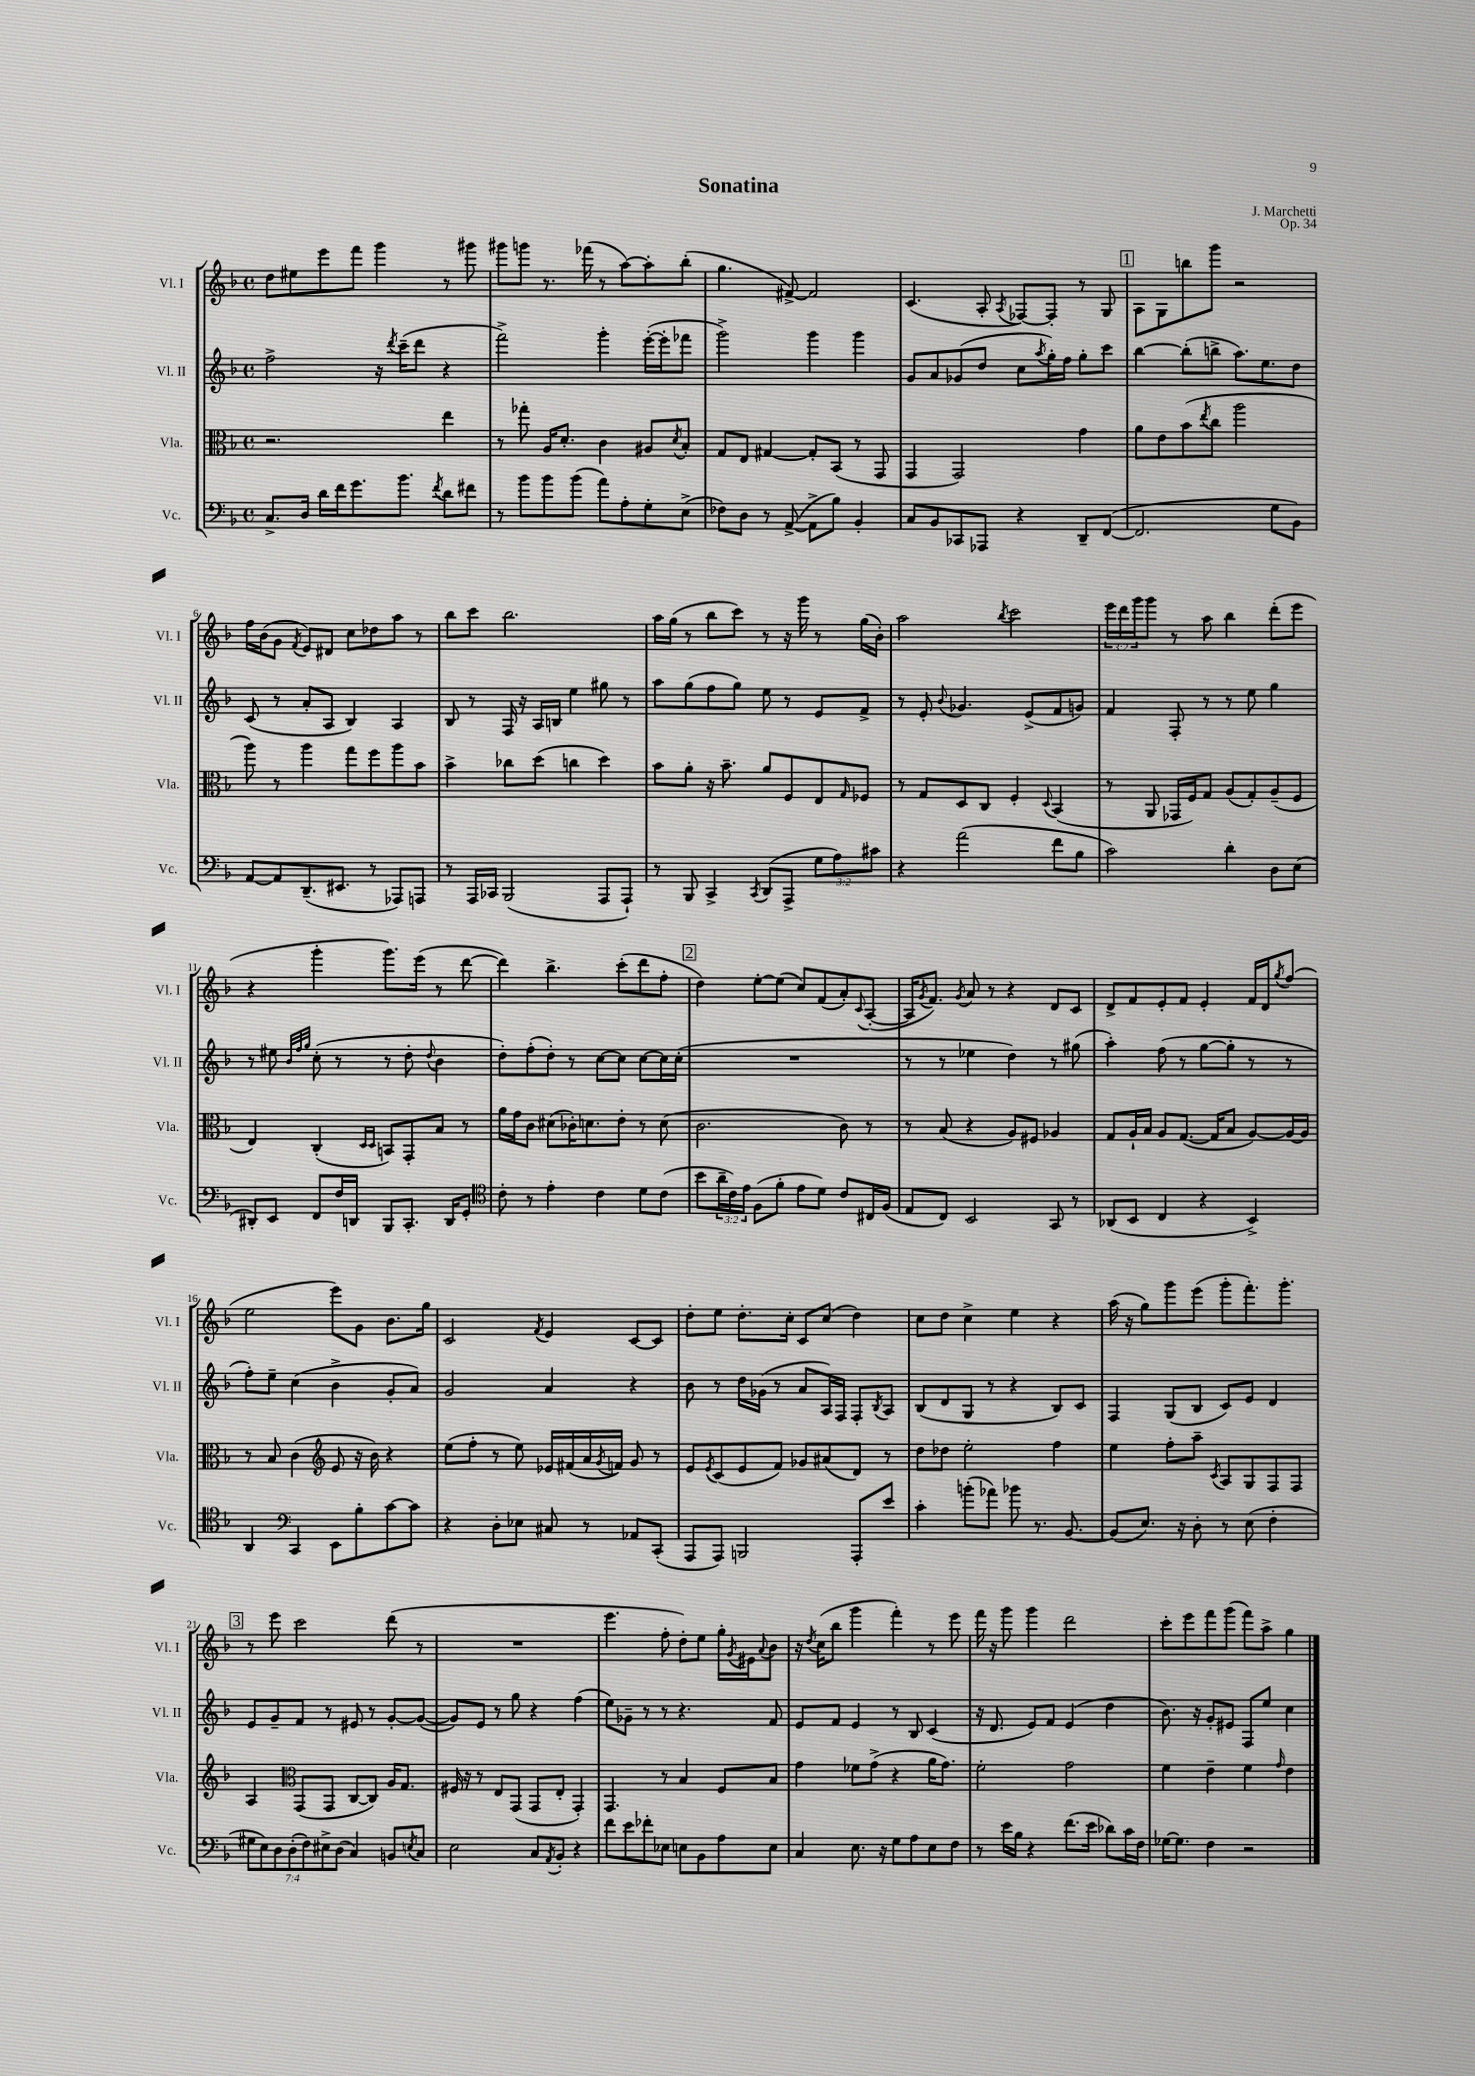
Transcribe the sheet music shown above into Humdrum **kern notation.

**kern	**kern	**kern	**kern
*part4	*part3	*part2	*part1
*staff4	*staff3	*staff2	*staff1
*I"Vc.	*I"Vla.	*I"Vl. II	*I"Vl. I
*I'Vc.	*I'Vla.	*I'Vl. II	*I'Vl. I
*clefF4	*clefC3	*clefG2	*clefG2
*k[b-]	*k[b-]	*k[b-]	*k[b-]
*M4/4	*M4/4	*M4/4	*M4/4
*met(c)	*met(c)	*met(c)	*met(c)
=1	=1	=1	=1
8.C^/L	2.r	2ff^\	8dd\L
.	.	.	8ee#X\
16D/Jk	.	.	.
16d\LL	.	.	8eee\
16f\J	.	.	.
8.g\	.	.	8fff\J
.	.	16r	4ggg\
.	.	8qddd/	.
8.b-\J	.	(16ccc~\KL	.
.	.	8ddd\J	.
8qf/	.	.	.
8d\L	4ee\	4r	8r
8f#X\J	.	.	8ggg#X\
=2	=2	=2	=2
8r	8r	2fff^\)	8ggg#X\L
8b-\L	8gg-X'\	.	8gggn\J
8b-\	16A/KL	.	8.r
.	8.d'/J	.	.
(8b-\J	.	.	.
.	.	.	(16fff-X\
8a\L)	4c\	4ggg'\	8r
8A'\	.	.	[8aa\L)
8G'\	8A#X/L	([16eee'\LL	8aa'\]
.	.	16eee'\J]	.
.	8qd/	.	.
(8E^\J	8B-'/J	8fff-X\J	(8bb-'\J
=3	=3	=3	=3
8F-X\L)	8G/L	2ggg^\)	4.gg\
8D\J	8E/J	.	.
8r	[4G#X/	.	.
([8AA^/	.	.	[8f#X^/)
8AA^\L]	8G#'/L]	4ggg\	2f#/]
8B-\J)	(8BB-/J	.	.
4BB-'/	8r	4ggg\	.
.	8GG/	.	.
=4	=4	=4	=4
8C/L	4GG/	8g/L	(4.c/
8BB-/	.	8a/	.
8CC-X/	2GG/)	(8g-X/	.
8AAA-X/J	.	8dd/J	8A'/
.	.	.	8qA/
4r	.	8cc\L	[8F-X/L)
.	.	8qaa/	.
.	.	16gg'\L)	8F-'/J]
.	.	16ff\JJ	.
8DD~/L	4g\	8gg'\L	8r
([8FF/J	.	8ccc\J	8G/
!!LO:REH:place=s1:t=1
=5	=5	=5	=5
2.FF/]	8a\L	[4bb-\	8A\L
.	8e\	.	8G\
.	(8b-\	(8bb-'\L]	8bbn\
.	8qee/	.	.
.	8cc\J	8bbn^\J	8ggg\J
.	2aa\	8.aa\L)	2r
.	.	8.ee\	.
8G\L	.	.	.
8BB-\J)	.	8dd\J	.
!!LO:LB:g=z
=6	=6	=6	=6
[8AA/L	8aa\)	(8c/	16ff\LL
.	.	.	(16b-\J
8AA/]	8r	8r	8g\J
.	.	.	8qf/
(8.DD~/	4aa\	8a'/L	8e/L)
.	.	8A/J	8d#X/J
8.EE#X/J	.	.	.
.	8gg\L	4B-/)	8cc\L
8r	8ff\	.	8dd-X\
8AAA-X/L)	8aa\	4A/	8aa\J
8AAAn/J	8b-\J	.	8r
=7	=7	=7	=7
8r	4b-^\	8B-/	8bb-\L
16AAA/LL	.	8r	8ccc\J
16CC-X/JJ	.	.	.
(2BBB-/	8cc-X\L	16F/	2.bb-\
.	.	16r	.
.	(8dd\J	16A/LL	.
.	.	16Bn/JJ	.
.	4ccn\	4ee\	.
8AAA/L	4dd\)	8gg#X\	.
8AAA`/J)	.	8r	.
=8	=8	=8	=8
8r	8b-\L	8aa\L	16aa\LL
.	.	.	(16gg\JJ
8BBB-/	8a'\J	(8gg\	8r
4CC^/	16r	8ff\	8bb-\L
.	8.b-~\	.	.
.	.	8gg\J)	8ccc\J)
8qCC/	.	.	.
(8DD/L	8a/L	8ee\	8r
8AAA^/J	8F/	8r	16r
.	.	.	16ggg\
12G\L	8E/	8e/L	8r
12A\)	.	.	.
.	16qqG/	.	.
.	8F-X/J	8f^/J	(16gg\LL
12c#X\J	.	.	.
.	.	.	16b-'\JJ)
=9	=9	=9	=9
4r	8r	8r	2aa\
.	8G/L	8e'/	.
.	.	8qqb-/	.
(2a\	8D/	4.g-X/	.
.	8C/J	.	.
.	.	.	8qbb-/
.	4F'/	.	2ccc\
.	.	(8e^/L	.
.	8qqD/	.	.
8f\L	(4BB-/	8f/	.
8B-\J	.	8gn/J)	.
=10	=10	=10	=10
2c\)	8r	4f/	24eee\LL
.	.	.	24ddd\
.	.	.	24ggg\J
.	8AA/	.	8ggg\J
.	16GG-X/LL	8F'/	8r
.	16F/J)	.	.
.	8G/J	8r	8aa\
4d'\	(8A/L	8r	4bb-\
.	8G'/)	8ee\	.
8D\L	(8A~/	4gg\	(8ddd'\L
(8E\J	8F/J	.	8eee\J
!!LO:LB:g=z
=11	=11	=11	=11
8DD#X'/L)	4E/)	8r	4r
8EE/J	.	8ee#X\	.
.	.	32qqb-/LLL	.
.	.	32qqff/	.
.	.	32qqgg/JJJ	.
8FF/L	(4C'/	(8cc'\	4ggg'\
16F/L	.	8r	.
16DDn/JJ	.	.	.
.	16qqD/LL	.	.
.	16qqD/JJ	.	.
8BBB-/L	8BBn/L)	8r	8.ggg\L)
8.CC'/J	8GG'/	8dd'\	.
.	.	.	(16eee\Jk
.	.	8qqdd/	.
.	8B-/J	4b-\	8r
16DD/KL	.	.	.
8GG'/J	8r	.	[8ddd\
=12	=12	=12	=12
*clefC4	*	*	*
8c'\	16a\LL	8dd'\L)	4ddd\])
.	16g\J	.	.
8r	8c\J	(8ff'\	.
4e'\	(8d#X\L	8dd'\J)	4.bb-^\
.	16c-X'\K)	8r	.
.	8.dn\	.	.
4c\	.	[8cc\L	.
.	8e'\J	8cc\J]	(8ccc'\L
8d\L	8r	[8cc\L	8ddd\
(8c\J	(8d\	16cc\L]	8ff'\J
.	.	(16cc'\JJ	.
!!LO:REH:place=s1:t=2
=13	=13	=13	=13
8b-\L	2.c\	1r	4dd\)
24a~\L	.	.	.
24c\)	.	.	.
24e\JJ	.	.	.
(8F\L	.	.	[8ee'\L
8f'\J	.	.	(8ee\J]
8e\L	.	.	8cc/L)
8d\J)	.	.	(8f/
8c/L	8c\)	.	8a'/)
.	.	.	8qqc/
16C#X/L	8r	.	([8A'/J
(16F/JJ	.	.	.
=14	=14	=14	=14
8E/L	8r	8r	16A/KL]
.	.	.	8qg/
.	.	.	8.f/J)
8C/J)	(8B-/	8r	.
.	.	.	8qg/
2BB-/	4r	4ee-X\	8a/
.	.	.	8r
.	8A/L)	4dd\)	4r
.	8F#X/J	.	.
8GG/	4A-X/	8r	8d/L
8r	.	(8gg#X\	8c/J
=15	=15	=15	=15
(8AA-X/L	8G/L	4aa'\)	8d^/L
8BB-/J	16A`/L	.	8f/
.	16B-/JJ	.	.
4C/	8A/L	(8ff\	8e'/
.	([8.G/J	8r	8f/J
4r	.	[8gg\L	4e'/
.	16G/KL]	.	.
.	8B-/J	8gg'\J]	.
4BB-^/)	[8A/L)	8r	16f/LL
.	.	.	16d/J
.	.	.	8qgg/
.	16A/L_	8r	(8ff/J
.	16A/JJ]	.	.
!!LO:LB:g=z
=16	=16	=16	=16
4AA/	8r	8ff'\L)	2ee\
.	8B-/	8ee~\J	.
*clefF4	*	*	*
4CC/	(4c\	(4cc\	.
*	*clefG2	*	*
8EE\L	8e/	4b-^\	8eee\L)
8B-'\	16r	.	8g\J
.	16b-\)	.	.
[8c\	4r	8g'/L	8.b-\L
8c\J]	.	8a/J)	.
.	.	.	16gg\Jk
=17	=17	=17	=17
4r	(8ee\L	2g/	2c/
.	8ff'\J	.	.
8D'\L	8r	.	.
8E-X\J	8ee\)	.	.
.	.	.	8qf/
8C#X/	16e-X/LL	4a/	4e/
.	(16f#X/	.	.
8r	16a/	.	.
.	8qg/	.	.
.	16fn/JJ)	.	.
8AA-X/L	8g/	4r	[8c/L
(8CC'/J	8r	.	8c/J]
=18	=18	=18	=18
8AAA/L	8e/L	8b-\	8dd'\L
.	8qe/	.	.
8AAA/J)	(8c/	8r	8ee\J
2BBBn/	8e/	16dd\LL	8.dd'\L
.	.	(16g-X\JJ	.
.	8f/J)	8r	.
.	.	.	16cc'\Jk
.	8g-X/L	8a/L	8c/L
.	(8a#X/	16A/L)	(8cc/J
.	.	16F/JJ	.
8AAA'/L	8d/J)	8F'/L	4dd\)
.	.	8qB-/	.
8e/J	8r	8A/J	.
=19	=19	=19	=19
4c'\	8dd\L	(8B-/L	8cc\L
.	8dd-X\J	8d/	8dd\J
(8bn'\L	2ee'\	8G/J	4cc^\
8a-X\J)	.	8r	.
8b-X\	.	4r	4ee\
8.r	.	.	.
.	4ff\	8B-/L)	4r
[8.BB-/	.	.	.
.	.	8c/J	.
=20	=20	=20	=20
(8BB-/L]	4ee\	4F/	(16aa\
.	.	.	16r
8.E/J)	.	.	8gg\L)
.	8ff'\L	(8G/L	8ggg\
16r	.	.	.
8D'\	8aa~\J	8B-/J	(8eee\J
.	8qc/	.	.
8r	8A/L	8c/L)	8ggg'\L
(8E\	8G/	8e/J	8.fff'\)
4F'\	8F/	4d/	.
.	.	.	8.ggg'\J
.	8F/J	.	.
!!LO:LB:g=z
!!LO:REH:place=s1:t=3
=21	=21	=21	=21
14G#X\L	4A/	8e/L	8r
14E\)	.	.	.
.	.	8g~/	8eee\
14D\	.	.	.
(14D'\	.	.	.
*	*clefC3	*	*
.	(8GG/L	8f/J	2ccc\
14F\)	.	.	.
14E#X^\	.	.	.
.	8GG/J	8r	.
(14D\J	.	.	.
4C/)	[8C/L	8e#X/	.
.	8C/J])	8r	.
8BBn/L	16A/KL	[8g'/L	(8ddd\
.	8.G/J	.	.
8qEn/	.	.	.
8C/J	.	(8g/J_	8r
=22	=22	=22	=22
2E\	16F#X/	8g/L])	1r
.	16r	.	.
.	8r	8e/J	.
.	8E/L	8r	.
.	(8GG/J	8gg\	.
8C/L	8GG/L	4r	.
8qAA/	.	.	.
8BB-'/J	8E'/J	.	.
4r	4GG'/)	(4ff\	.
=23	=23	=23	=23
8f\L	4.GG/	8ee\L)	4.eee\
8e\	.	8g-X~\J	.
8f-X'\	.	8r	.
8E-X\J	8r	8r	8ff'\
8En\L	4B-/	4.r	8dd'\L)
8BB-\	.	.	8ee\J
8A\	8F/L	.	16gg'\LL
.	.	.	8qg/
.	.	.	16e#X\J
.	.	.	8qqa/
8E\J	8B-/J	8f/	8b-\J
=24	=24	=24	=24
4C/	4g\	8e/L	16r
.	.	.	8qdd/
.	.	.	(16cc\KL
.	.	8f/J	8bb-\J
8.E\	8f-X\L	4e/	4ggg\
.	(8g^\J	.	.
16r	.	.	.
8G\L	4r	8r	4fff'\)
8A\	.	8B-/	.
8E\	16a\KL	(4c/	8r
.	8.g\J)	.	.
8F\J	.	.	8eee\
=25	=25	=25	=25
8r	2f'\	16r	16fff\
.	.	8.d/	16r
16e\LL	.	.	8ggg\
16B-\JJ	.	.	.
4r	.	8e/L)	4ggg\
.	.	8f/J	.
(8.f\L	2g\	(4e/	2ddd\
16e\Jk	.	.	.
8d-X\L)	.	4dd\	.
16c\L	.	.	.
16F\JJ	.	.	.
=26	=26	=26	=26
[16G-X\KL	4f\	8.b-\)	8ccc'\L
8.G-\J]	.	.	.
.	.	.	8eee\
.	.	16r	.
4F\	4e~\	8g'/L	8fff\
.	.	8e#X/J	(8ggg\J
2r	4f\	8F/L	8fff\L)
.	.	8ee/J	8aa^\J
.	16qqg/	.	.
.	4e\	4cc\	4gg\
==	==	==	==
*-	*-	*-	*-
